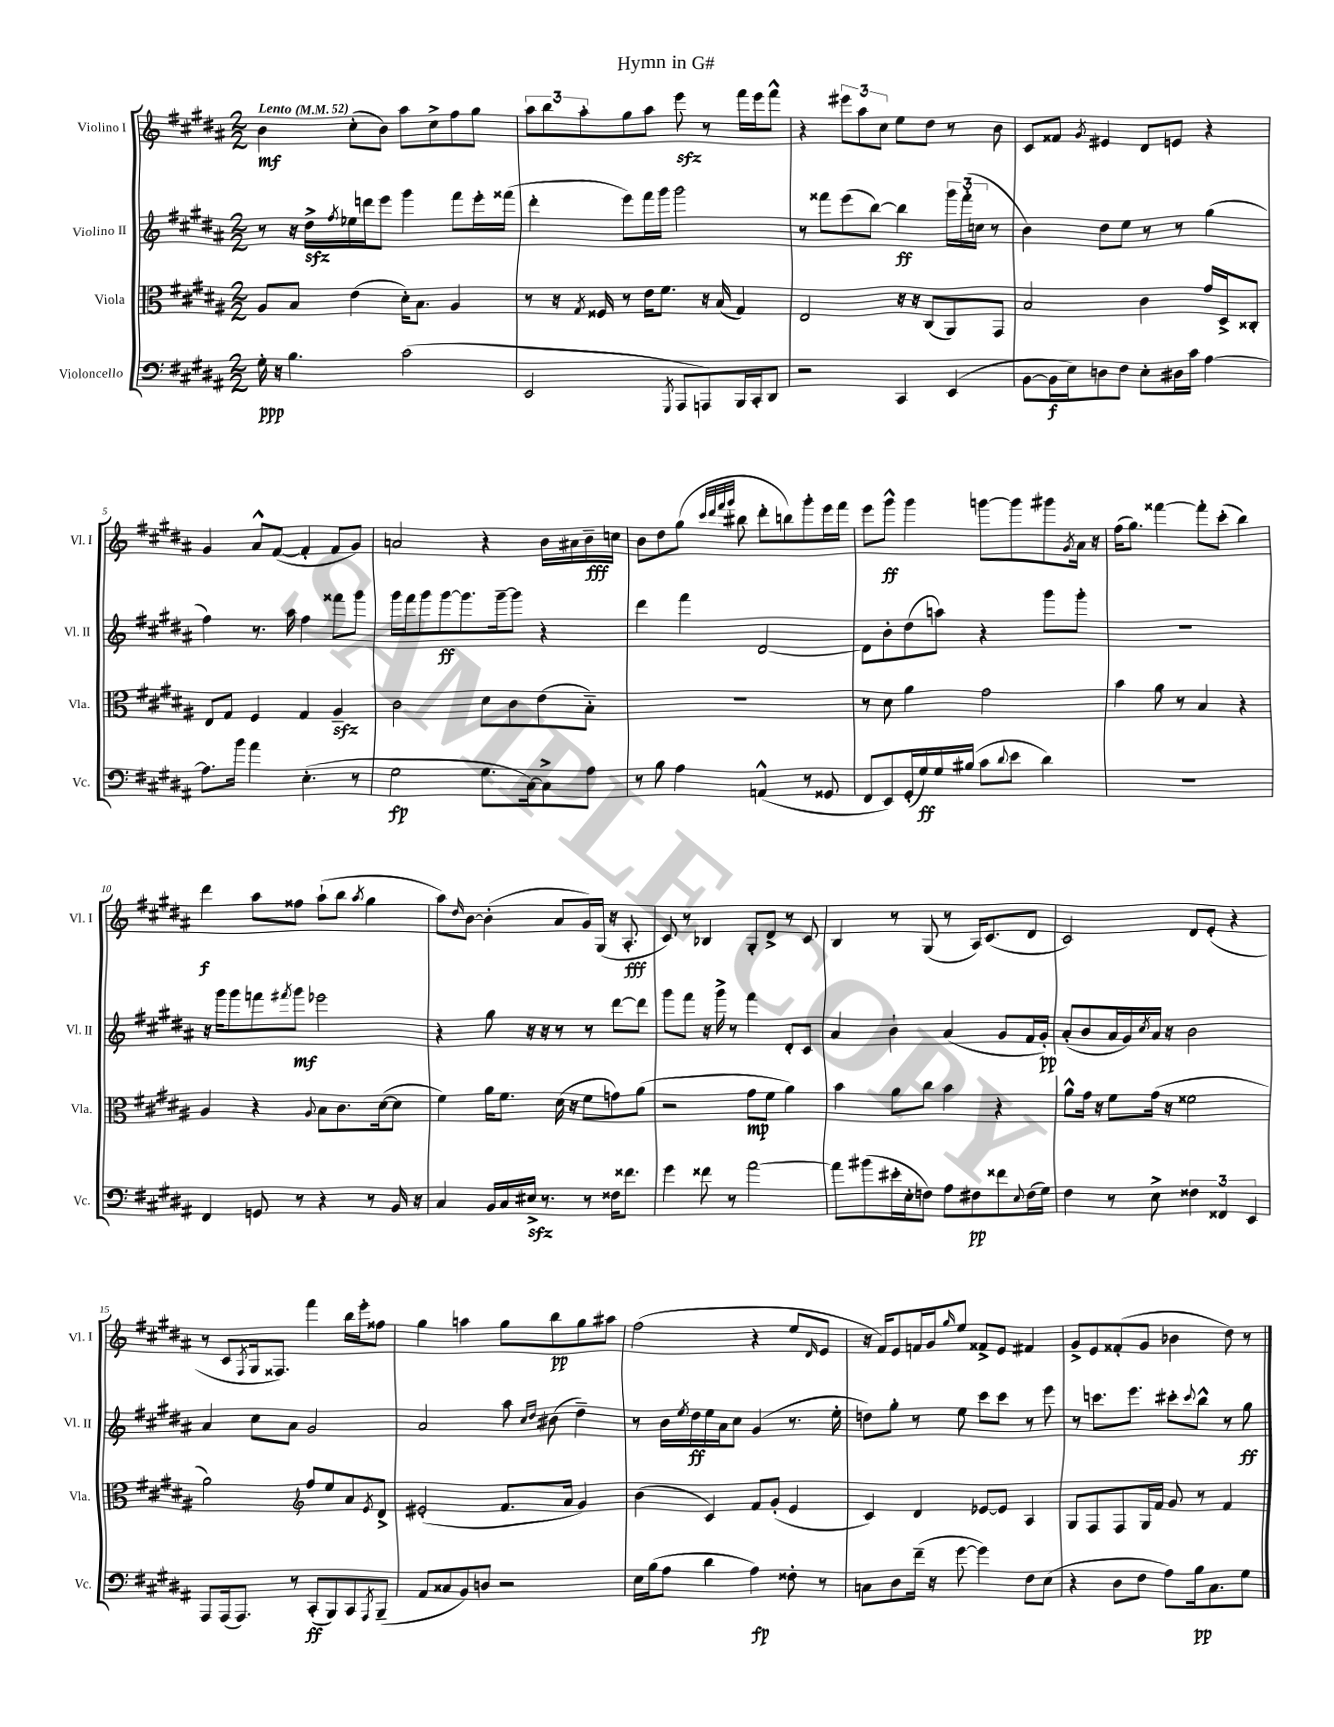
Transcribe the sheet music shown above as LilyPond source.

\header { title = "Hymn in G#" }
<<
\new StaffGroup <<
\new Staff = "s0" \with { instrumentName = "Violino I" shortInstrumentName = "Vl. I" } {
    \clef treble \key b \major \numericTimeSignature \time 2/2 \tempo "Lento" 4 = 52
    b'4\mf cis''8-.( b'8) ais''8 cis''8-> fis''8 gis''8 |
    \tuplet 3/2 { ais''8 b''8 ais''8-. } gis''8 ais''8 e'''8\sfz r8 fis'''16 e'''16 fis'''8-^ |
    r4 \tuplet 3/2 { eis'''8 ais''8 cis''8 } e''8 dis''8 r8 b'8 |
    cis'8 fisis'8 \acciaccatura { gis'8 } eis'4 dis'8 e'8 r4 |
    gis'4 ais'8-^ fis'8~( fis'4-. fis'8 gis'8) |
    a'2 r4 b'16 ais'16 b'16--\fff c''16 |
    b'8 dis''8 gis''8( \grace { cis'''32 dis'''32 fis'''32 gis'''32 } bis''8 dis'''8-. b''8) gis'''8-. e'''16 fis'''16 |
    e'''8 gis'''8-^\ff gis'''4 g'''8~ g'''8 gis'''8 \acciaccatura { gis'8 } ais'16 r16 |
    fis''16( gis''8.) fisis'''4~ fisis'''8-. cis'''8-.( b''4) |
    dis'''4\f ais''8 fisis''8 ais''8-!( b''8 \acciaccatura { ais''8 } gis''4 |
    ais''8) \grace { dis''16 } b'8~ b'4-.( ais'8 gis'16) gis16( r16 ais8.-.\fff |
    cis'8) r8 bes4 gis8-. dis'8-> r8 cis'8 |
    b4 r8 gis8( r8 ais16) cis'8.( dis'8 |
    cis'2) dis'8 e'8-.( r4 |
    r8 cis'8 \acciaccatura { fis8 } gis16 fisis8.) fis'''4 b''16 e'''16-. fisis''8 |
    gis''4 a''4 gis''8 b''8\pp gis''8 ais''8 |
    fis''2( r4 e''8 \grace { dis'16 } e'8 |
    r16 fis'16) e'8 f'16 gis'16 \grace { gis''16 } e''8 fisis'8-> e'8 fis'4 |
    gis'8-> e'8 fisis'8-.( gis'8 bes'4 dis''8) r8 \bar "|." |
}
\new Staff = "s1" \with { instrumentName = "Violino II" shortInstrumentName = "Vl. II" } {
    \clef treble \key b \major \numericTimeSignature \time 2/2
    r8 r16 dis''16->\sfz \acciaccatura { fis''8 } ees''16 d'''16 e'''8 gis'''4 fis'''8 e'''16-. fisis'''16( |
    dis'''4-. e'''8) fis'''16 gis'''16 gis'''2 |
    r8 fisis'''8 e'''8( b''8~) b''4\ff \tuplet 3/2 { gis'''16 fisis'''16-.( c''16 } r8 |
    b'4) dis''8 e''8 r8 r8 gis''4( |
    fis''4) r8. ais''16 fis''4 fisis'''8 gis'''8 |
    gis'''16 fis'''16 gis'''8 gis'''8~\ff gis'''8. gis'''16~-- gis'''8 r4 |
    dis'''4 fis'''4 dis'2~ |
    dis'8 b'8-. dis''8( a''8) r4 gis'''8 gis'''8-. |
    R1 |
    r16 gis'''16 gis'''8 f'''8 \acciaccatura { fis'''8 } gis'''8\mf ees'''2 |
    r4 gis''8 r16 r16 r8 r8 dis'''8~ dis'''8 |
    gis'''8 fis'''8 r16 gis'''16-> r8 fis'''4 dis'8-. cis'8 |
    ais'4 b'4-! ais'4( gis'8 fis'16 gis'16-.\pp) |
    ais'8-.( b'8 ais'16 gis'16) \acciaccatura { cis''8 } ais'16 r16 b'2 |
    ais'4 cis''8 ais'8 gis'2 |
    ais'2 ais''8 \grace { cis''16 dis''16 } bis'8( dis''4--) |
    r8 b'16 \acciaccatura { e''8 } dis''16\ff e''16 ais'16 cis''8 gis'4( r8. e''16-. |
    d''8) gis''8-. r8 e''8 cis'''8 cis'''8 r8 e'''8 |
    r8 c'''8. e'''8. cis'''8-. \appoggiatura { cis'''8 } b''8-^ r8 gis''8\ff \bar "|." |
}
\new Staff = "s2" \with { instrumentName = "Viola" shortInstrumentName = "Vla." } {
    \clef alto \key b \major \numericTimeSignature \time 2/2
    ais8 b8 e'4( dis'16-.) b8. ais4 |
    r8 r16 \acciaccatura { gis8 } fisis16 r8 e'16 fis'8. r16 b16( gis4) |
    e2 r16 r16 cis8( ais,8) gis,8 |
    b2 cis'4 gis'16 dis16-> cisis8-. |
    e8 gis8 fis4 gis4 ais4--\sfz |
    cis'2 dis'8 cis'8 e'8( b8-_) |
    R1 |
    r8 dis'8 ais'4 gis'2 |
    b'4 ais'8 r8 b4 r4 |
    ais4 r4 \appoggiatura { ais8 } b8 cis'8. dis'16~( dis'8 |
    fis'4) ais'16 fis'8. dis'16( r16 fis'8 g'8) ais'8( |
    r2 gis'8\mp fis'8 ais'4) |
    b'4 ais'8 cis''8 b'4 r4 |
    ais'8-^ gis'16 r16 fis'8 gis'16( r16 fisis'2 |
    ais'2) \clef treble fis''8 e''8 ais'8 \acciaccatura { e'8 } dis'8-> |
    eis'2-.( fis'8. ais'16 gis'4) |
    b'4( cis'4) fis'8 gis'8-.( e'4 |
    cis'4) dis'4 ees'8~ ees'8 ais4 |
    gis8 fis8 fis8 gis16 fis'16 gis'8 r8 fis'4 \bar "|." |
}
\new Staff = "s3" \with { instrumentName = "Violoncello" shortInstrumentName = "Vc." } {
    \clef bass \key b \major \numericTimeSignature \time 2/2
    gis16-.\ppp r16 b4. cis'2( |
    e,2 \acciaccatura { gis,,8 } ais,,8 a,,8) b,,16 cis,16-. dis,8 |
    r2 cis,4 e,4( |
    b,8~ b,16\f e16) d8 fis8 e8-. dis16 cis'16 ais4~ |
    ais8. b'16 ais'4 e4.-.( r8 |
    gis2\fp gis8. cis16~) cis8-> ais8 |
    r8 b8 ais4 a,4-^( r8 gisis,8 |
    fis,8 e,8) gis,16-.( gis16\ff) gis16 bis16( cis'8 \appoggiatura { dis'8 } e'8 dis'4) |
    R1 |
    fis,4 g,8 r8 r4 r8 b,16 r16 |
    cis4 b,16 cis16 eis16->\sfz r8. r8 fisis16 fisis'8. |
    gis'4 fisis'8 r8 ais'2~ |
    ais'8 bis'8( eis'16-. e16-. f8) ais8 fis8\pp fisis'8 \appoggiatura { e8 } fis16( gis16) |
    fis4 r8 e8-> \tuplet 3/2 { fisis4 fisis,4 e,4 } |
    ais,,8 ais,,16( ais,,8.) r8 cis,8-.\ff( b,,8) cis,8 \acciaccatura { ais,,8 } b,,8--( |
    ais,8 cisis8 b,8) d8 r2 |
    e16 b16( ais8 dis'4 ais4\fp) fisis8-. r8 |
    c8 dis8 fis'16--( r16 gis'8~ gis'4) fis8 e8( |
    r4 dis8 fis8 ais8) b16\pp cis8. gis8 \bar "|." |
}
>>
>>
